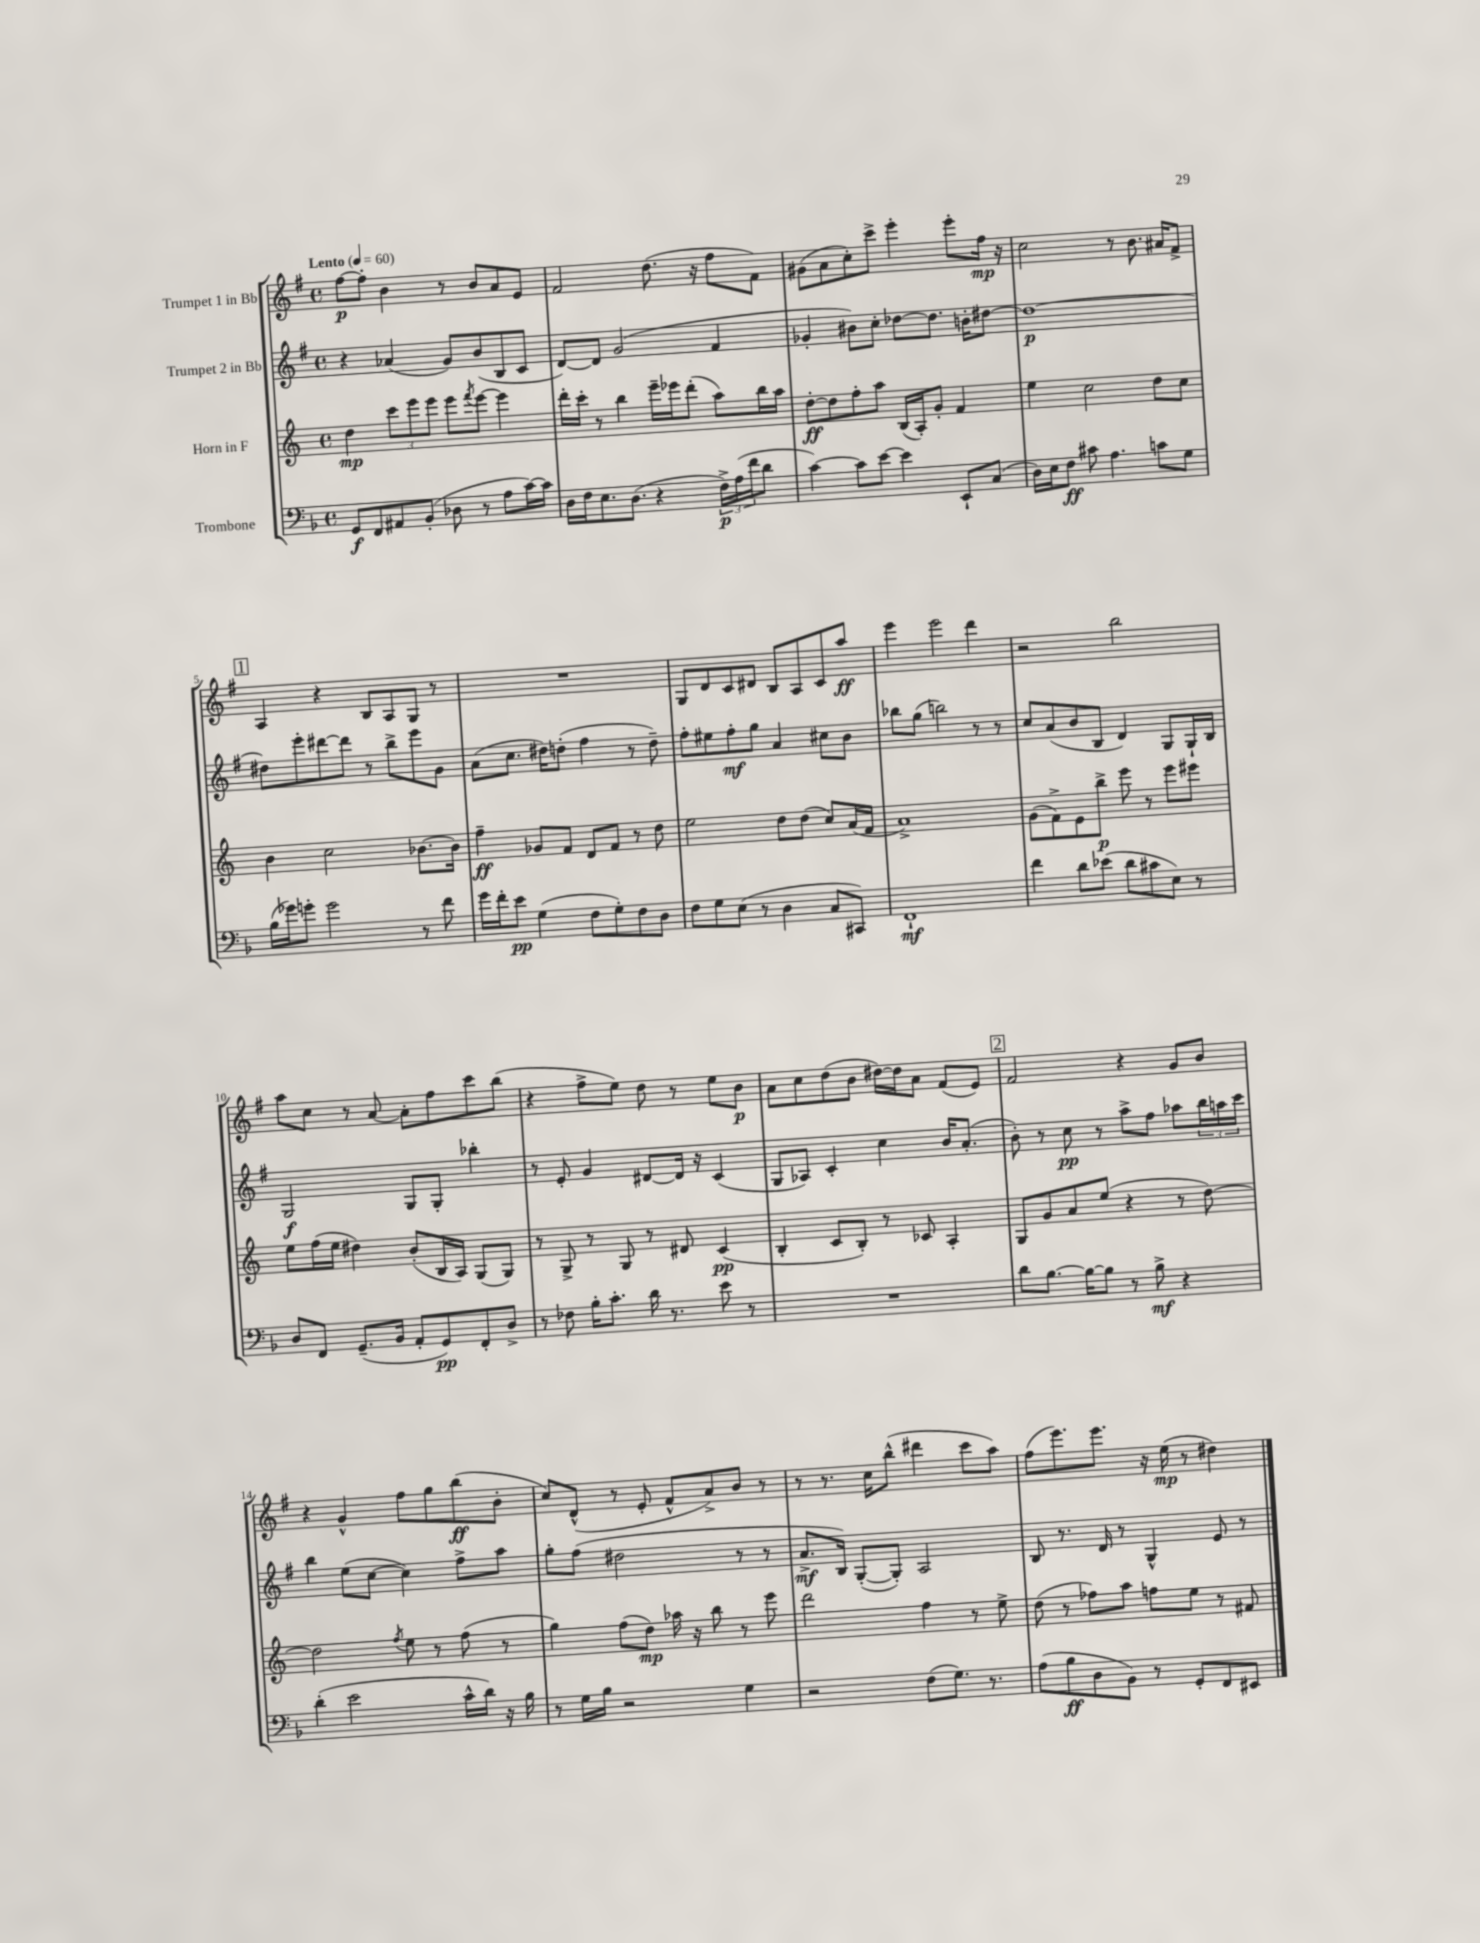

**kern	**dynam	**kern	**dynam	**kern	**dynam	**kern	**dynam
*part4	*part4	*part3	*part3	*part2	*part2	*part1	*part1
*staff4	*staff4	*staff3	*staff3	*staff2	*staff2	*staff1	*staff1
*I"Trombone	*	*I"Horn in F	*	*I"Trumpet 2 in Bb	*	*I"Trumpet 1 in Bb	*
*clefF4	*	*clefG2	*	*clefG2	*	*clefG2	*
*k[b-]	*	*k[]	*	*k[f#]	*	*k[f#]	*
*M4/4	*	*M4/4	*	*M4/4	*	*M4/4	*
*met(c)	*	*met(c)	*	*met(c)	*	*met(c)	*
*MM60	*	*MM60	*	*MM60	*	*MM60	*
=1	=1	=1	=1	=1	=1	=1	=1
!	!	!	!	!	!	!LO:TX:a:B:t=Lento	!
8GG/L	f	4dd\	mp	4r	.	[8ff#\L	p
8FF/	.	.	.	.	.	8ff#'\J]	.
8AA#X/	.	12ccc\L	.	(4a-X/	.	4b\	.
.	.	12eee\	.	.	.	.	.
(8BB-'/J	.	.	.	.	.	.	.
.	.	12eee\J	.	.	.	.	.
8D-X\	.	8eee\L	.	8g/L)	.	8r	.
.	.	8qfff/	.	.	.	.	.
8r	.	[8eee\J	.	(8b/	.	8b/L	.
8A\L	.	4eee\]	.	8B/	.	8a/	.
[16c\L)	.	.	.	8c/J	.	8e/J	.
16c\JJ]	.	.	.	.	.	.	.
=2	=2	=2	=2	=2	=2	=2	=2
16D\LL	.	16ddd'\LL	.	[8d/L)	.	2f#/	.
16F\J	.	16ccc'\JJ	.	.	.	.	.
8.E\	.	8r	.	8d/J]	.	.	.
.	.	4bb\	.	(2g/	.	.	.
(8.D\J	.	.	.	.	.	.	.
4r	.	16eee~\LL	.	.	.	(8.dd\	.
.	.	16eee-X\J	.	.	.	.	.
.	.	(8ddd'\J	.	.	.	.	.
.	.	.	.	.	.	16r	.
24F^\LL)	p	8aa\L)	.	4f#/	.	8ff#\L	.
(24A\	.	.	.	.	.	.	.
24f\J	.	.	.	.	.	.	.
8d\J	.	16bb\L	.	.	.	8f#\J)	.
.	.	16aa\JJ	.	.	.	.	.
=3	=3	=3	=3	=3	=3	=3	=3
[4c\)	.	[8dd'\L	ff	4g-X'/	.	(8g#X\L	.
.	.	8dd\]	.	.	.	8a\	.
8c\L]	.	8ff'\	.	8b#X\L)	.	8cc'\)	.
[8e\J	.	8aa\J	.	8cc'\J	.	8ccc^\J	.
4e\]	.	(16B/LL	.	[8dd-X\L	.	4eee'\	.
.	.	16A'/J)	.	.	.	.	.
.	.	8g'/J	.	8.dd-\J]	.	.	.
8EE`/L	.	4f/	.	.	.	8eee'\L	.
.	.	.	.	16bn'\KL	.	.	.
(8C/J	.	.	.	[8dd#X\J	.	16ff#\Jk	mp
.	.	.	.	.	.	16r	.
=4	=4	=4	=4	=4	=4	=4	=4
16D\LL)	.	4ee\	.	1dd#_	p	2cc\	.
16E\J	.	.	.	.	.	.	.
8F\J	ff	.	.	.	.	.	.
8c#X\	.	2cc\	.	.	.	.	.
4.A\	.	.	.	.	.	.	.
.	.	.	.	.	.	8r	.
.	.	.	.	.	.	8.b\	.
8cn\L	.	8dd\L	.	.	.	.	.
.	.	.	.	.	.	16a#X/KL	.
8G\J	.	8cc\J	.	.	.	8f#^/J	.
!!LO:LB:g=z
!!LO:REH:place=s1:t=1
=5	=5	=5	=5	=5	=5	=5	=5
(16B-\LL	.	4b\	.	8dd#X\L]	.	4A/	.
16g-X\J)	.	.	.	.	.	.	.
8gn'\J	.	.	.	8eee'\	.	.	.
2g\	.	2cc\	.	[8ddd#X\	.	4r	.
.	.	.	.	8ddd#\J]	.	.	.
.	.	.	.	8r	.	8B/L	.
.	.	.	.	8bb^\L	.	8A/	.
8r	.	[8.b-X\L	.	8eee\	.	8G/J	.
8f\	.	.	.	8g\J	.	8r	.
.	.	16b-\Jk]	.	.	.	.	.
=6	=6	=6	=6	=6	=6	=6	=6
16g\LL	.	4ff~\	ff	(8a\L	.	1r	.
16f'\J	.	.	.	.	.	.	.
8e\J	pp	.	.	8.cc\J	.	.	.
(4G\	.	8g-X/L	.	.	.	.	.
.	.	.	.	16dd#X\KL)	.	.	.
.	.	8f/J	.	(8ddn'\J	.	.	.
8F\L	.	8d/L	.	4ff#\	.	.	.
8G'\)	.	8f/J	.	.	.	.	.
8F\	.	8r	.	8r	.	.	.
8D\J	.	8dd\	.	8dd~\)	.	.	.
=7	=7	=7	=7	=7	=7	=7	=7
8F\L	.	2ee\	.	8ff#'\L	.	8G/L	.
8G\	.	.	.	8ee#X\	.	8d/	.
(8E\J	.	.	.	8ff#'\	mf	8c/	.
8r	.	.	.	8gg\J	.	8d#X/J	.
4D\	.	8dd\L	.	4a/	.	8B/L	.
.	.	(8dd\J	.	.	.	8A/	.
8C/L	.	8cc/L)	.	8cc#X\L	.	8c/	.
8CC#X/J)	.	(16a/L	.	8b\J	.	8aa/J	ff
.	.	16f/JJ	.	.	.	.	.
=8	=8	=8	=8	=8	=8	=8	=8
1FF`	mf	1a^)	.	8bb-X\L	.	4eee\	.
.	.	.	.	(8gg\J	.	.	.
.	.	.	.	2bbn\)	.	2eee\	.
.	.	.	.	8r	.	4ddd\	.
.	.	.	.	8r	.	.	.
=9	=9	=9	=9	=9	=9	=9	=9
4f\	.	(8g\L	.	8cc/L	.	2r	.
.	.	8f^\)	.	(8a/	.	.	.
8d\L	.	8e\	.	8b/	.	.	.
(8e-X\J	.	8bb^\J	p	8B/J	.	.	.
8d\L	.	8eee\	.	4d/)	.	2bb\	.
8c#X\	.	8r	.	.	.	.	.
8E\J)	.	8eee\L	.	8G/L	.	.	.
8r	.	8eee#X\J	.	16G`/L	.	.	.
.	.	.	.	16B/JJ	.	.	.
!!LO:LB:g=z
=10	=10	=10	=10	=10	=10	=10	=10
8D/L	.	8ee\L	.	2G/	f	8aa\L	.
8FF/J	.	(16ff\L	.	.	.	8cc\J	.
.	.	16ee\JJ	.	.	.	.	.
(8.GG~/L	.	4dd#X\)	.	.	.	8r	.
.	.	.	.	.	.	[8a/	.
16BB-/Jk	.	.	.	.	.	.	.
8AA'/L	.	(8b'/L	.	8G/L	.	8a'\L]	.
8GG/)	pp	16B/L	.	8G'/J	.	8ff#\	.
.	.	16A/JJ)	.	.	.	.	.
8FF'/	.	(8G/L	.	4bb-X'\	.	8ccc\	.
8D^/J	.	8G/J)	.	.	.	(8bb\J	.
=11	=11	=11	=11	=11	=11	=11	=11
8r	.	8r	.	8r	.	4r	.
8F-X\	.	8G^/	.	8e'/	.	.	.
16B-'\KL	.	8r	.	4g/	.	8ff#^\L	.
8.c'\J	.	.	.	.	.	.	.
.	.	8G/	.	.	.	8ee\J)	.
16d\	.	8r	.	[8d#X/L	.	8dd\	.
8.r	.	.	.	.	.	.	.
.	.	8d#X/	.	16d#/Jk]	.	8r	.
.	.	.	.	16r	.	.	.
8e\	.	(4c/	pp	(4c/	.	8ee\L	.
8r	.	.	.	.	.	8b\J	p
=12	=12	=12	=12	=12	=12	=12	=12
1r	.	4B'/	.	8G/L	.	8a\L	.
.	.	.	.	8A-X/J)	.	8cc\	.
.	.	8c/L	.	4c'/	.	(8dd\	.
.	.	8B'/J)	.	.	.	8b\J	.
.	.	8r	.	4cc\	.	[16dd#X\LL)	.
.	.	.	.	.	.	16dd#\J]	.
.	.	8c-X/	.	.	.	8a\J	.
.	.	4A'/	.	16b/KL	.	(8f#/L	.
.	.	.	.	(8.a'/J	.	.	.
.	.	.	.	.	.	8e/J)	.
!!LO:REH:place=s1:t=2
=13	=13	=13	=13	=13	=13	=13	=13
8d\L	.	8G/L	.	8b'\)	.	2f#/	.
[8.B-\J	.	8g/	.	8r	.	.	.
.	.	8a/	.	8cc\	pp	.	.
16B-\KL_	.	.	.	.	.	.	.
8B-\J]	.	(8ee/J	.	8r	.	.	.
8r	.	4r	.	8aa^\L	.	4r	.
8B-^\	mf	.	.	8ff#\J	.	.	.
4r	.	8r	.	8aa-X\L	.	8g/L	.
.	.	[8dd\)	.	24bb\L	.	8b/J	.
.	.	.	.	24aan\	.	.	.
.	.	.	.	24ccc\JJ	.	.	.
!!LO:LB:g=z
=14	=14	=14	=14	=14	=14	=14	=14
(4d'\	.	2dd\]	.	4bb\	.	4r	.
2e\	.	.	.	(8ee\L	.	4g^^/	.
.	.	.	.	[8cc\J	.	.	.
.	.	8qff/	.	.	.	.	.
.	.	8ee\	.	4cc\])	.	8ff#\L	.
.	.	8r	.	.	.	8gg\	.
16c^^\LL	.	(8ff\	.	8ff#^\L	.	(8bb\	ff
16d\JJ)	.	.	.	.	.	.	.
16r	.	8r	.	8aa\J	.	8b'\J	.
16B-\	.	.	.	.	.	.	.
=15	=15	=15	=15	=15	=15	=15	=15
8r	.	4gg\)	.	8gg'\L	.	8cc/L)	.
16G\LL	.	.	.	(8ff#\J	.	(8d^^/J	.
16B-\JJ	.	.	.	.	.	.	.
2r	.	(8ff\L	.	2dd#X\	.	8r	.
.	.	8dd\J)	mp	.	.	8e'/	.
.	.	16aa-X\	.	.	.	8f#^^/L	.
.	.	16r	.	.	.	.	.
.	.	8bb\	.	.	.	8a^/)	.
4G\	.	8r	.	8r	.	8b/J	.
.	.	8eee\	.	8r	.	8r	.
=16	=16	=16	=16	=16	=16	=16	=16
2r	.	2ddd\	.	8.a^/L	mf	8r	.
.	.	.	.	.	.	8.r	.
.	.	.	.	16B/Jk)	.	.	.
.	.	.	.	([8G'/L	.	.	.
.	.	.	.	.	.	16cc\KL	.
.	.	.	.	8G'/J])	.	(8bb^^\J	.
(8F\L	.	4ff\	.	2A/	.	4ddd#X\	.
8.G\J)	.	.	.	.	.	.	.
.	.	8r	.	.	.	8ccc\L	.
8.r	.	.	.	.	.	.	.
.	.	8ee^\	.	.	.	8aa\J)	.
=17	=17	=17	=17	=17	=17	=17	=17
(8A\L	.	(8dd\	.	8B/	.	(8ff#\L	.
8B-\	ff	8r	.	8.r	.	8.eee\)	.
8D\	.	8ff-X\L)	.	.	.	.	.
.	.	.	.	16d/	.	8.eee\J	.
8BB-\J)	.	8aa\J	.	8r	.	.	.
8r	.	8ffn\L	.	4G^^/	.	16r	.
.	.	.	.	.	.	(16ee\	mp
8GG'/L	.	8ee\J	.	.	.	8r	.
8FF/	.	8r	.	8e/	.	4dd#X\)	.
8EE#X/J	.	8f#X/	.	8r	.	.	.
==	==	==	==	==	==	==	==
*-	*-	*-	*-	*-	*-	*-	*-
